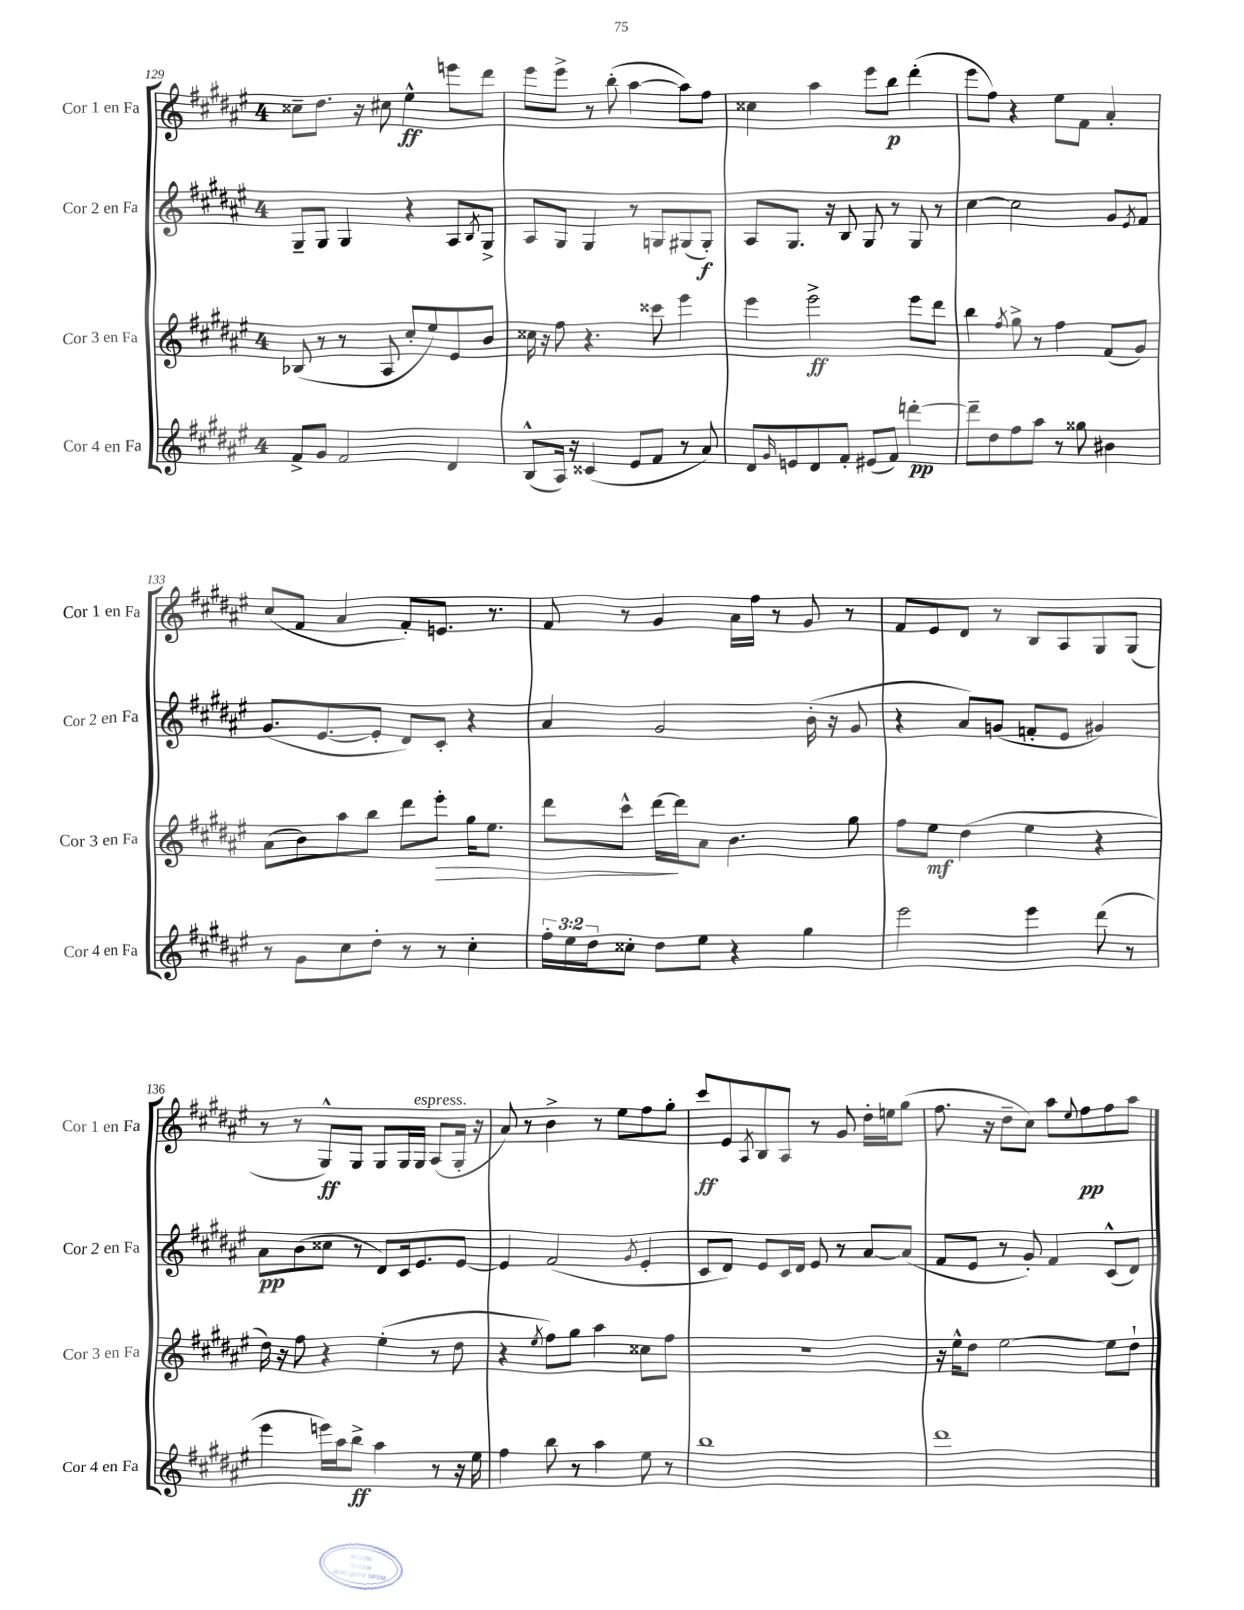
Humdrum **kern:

**kern	**dynam	**kern	**dynam	**kern	**dynam	**kern	**dynam
*part4	*part4	*part3	*part3	*part2	*part2	*part1	*part1
*staff4	*staff4	*staff3	*staff3	*staff2	*staff2	*staff1	*staff1
*I"Cor 4 en Fa	*	*I"Cor 3 en Fa	*	*I"Cor 2 en Fa	*	*I"Cor 1 en Fa	*
*I'Cor 4 en Fa	*	*I'Cor 3 en Fa	*	*I'Cor 2 en Fa	*	*I'Cor 1 en Fa	*
*clefG2	*	*clefG2	*	*clefG2	*	*clefG2	*
*k[f#c#g#d#a#e#]	*	*k[f#c#g#d#a#e#]	*	*k[f#c#g#d#a#e#]	*	*k[f#c#g#d#a#e#]	*
*M4/4	*	*M4/4	*	*M4/4	*	*M4/4	*
=129	=129	=129	=129	=129	=129	=129	=129
8f#^/L	.	(8B-X/	.	8G#~/L	.	8cc##X~\L	.
8g#/J	.	8r	.	8G#/J	.	8.dd#\J	.
2f#/	.	8r	.	4G#/	.	.	.
.	.	.	.	.	.	16r	.
.	.	8A#/	.	.	.	8cc#X\	.
.	.	8cc#'/L	.	4r	.	4ee#^^\	ff
.	.	8ee#/)	.	.	.	.	.
4d#/	.	8e#/	.	8A#/L	.	8eeen\L	.
.	.	.	.	8qB/	.	.	.
.	.	8b/J	.	8G#^/J	.	8ddd#\J	.
=130	=130	=130	=130	=130	=130	=130	=130
(8B^^/L	.	16cc##X\	.	8A#/L	.	8eee#\L	.
.	.	16r	.	.	.	.	.
16A#/Jk)	.	8ff#\	.	8G#/J	.	8eee#^\J	.
16r	.	.	.	.	.	.	.
(4c##X/	.	4.r	.	4G#/	.	8r	.
.	.	.	.	.	.	(8bb'\	.
8e#/L	.	.	.	8r	.	[4aa#\	.
8f#/J	.	8ccc##X\	.	8Gn/L	.	.	.
8r	.	4eee#\	.	(8G#X/	.	8aa#\L])	.
8a#/)	.	.	.	8G#'/J)	f	8ff#\J	.
=131	=131	=131	=131	=131	=131	=131	=131
8d#/L	.	4eee#\	.	8A#/L	.	4cc##X\	.
16qqg#/	.	.	.	.	.	.	.
8en/	.	.	.	8.G#/J	.	.	.
8d#/	.	2eee#^\	ff	.	.	4aa#\	.
.	.	.	.	16r	.	.	.
8f#'/J	.	.	.	8B/	.	.	.
(8e#X/L	.	.	.	8G#/	.	8eee#\L	.
8f#/J)	.	.	.	8r	.	8bb\J	p
[4dddn'\	pp	8eee#\L	.	8G#/	.	(4ddd#'\	.
.	.	8ddd#\J	.	8r	.	.	.
=132	=132	=132	=132	=132	=132	=132	=132
8ddd~\L]	.	4bb\	.	[4cc#\	.	8eee#\L	.
8dd#\	.	.	.	.	.	8ff#\J)	.
.	.	8qff#/	.	.	.	.	.
8ff#\	.	8gg#^\	.	2cc#\]	.	4r	.
8aa#\J	.	8r	.	.	.	.	.
8r	.	4ff#\	.	.	.	8ee#\L	.
8gg##X\	.	.	.	.	.	8f#\J	.
4b#X\	.	(8f#/L	.	8g#/L	.	4a#'/	.
.	.	.	.	8qe#/	.	.	.
.	.	8g#/J)	.	8f#/J	.	.	.
!!LO:LB:g=z
=133	=133	=133	=133	=133	=133	=133	=133
8r	.	(8a#\L	.	(8.g#/L	.	(8cc#/L	.
8g#\L	.	8b\)	.	.	.	8f#/J	.
.	.	.	.	[8.e#/	.	.	.
8cc#\	.	8aa#\	.	.	.	4a#/	.
8dd#'\J	.	8bb\J	.	8e#'/J]	.	.	.
8r	.	8ddd#\L	.	8d#/L)	.	8f#'/L)	.
!	!	!	!LO:HP:b	!	!	!	!
8r	.	8eee#'\J	>	8c#'/J	.	8.en/J	.
4cc#'\	.	16gg#\KL	.	4r	.	.	.
.	.	8.ee#\J	.	.	.	8.r	.
=134	=134	=134	=134	=134	=134	=134	=134
24ff#'\LL	.	8ddd#\L	.	4a#/	.	8f#/	.
24ee#\	.	.	.	.	.	.	.
24dd#\J	.	.	.	.	.	.	.
8cc##X'\J	.	8ccc#^^\J	.	.	.	8r	.
8dd#\L	.	[16ddd#\LL	.	2g#/	.	4g#/	.
.	.	16ddd#\J]	]	.	.	.	.
8ee#\J	.	8a#\J	.	.	.	.	.
4r	.	4.b\	.	.	.	16a#\LL	.
.	.	.	.	.	.	16ff#\JJ	.
.	.	.	.	.	.	8r	.
4gg#\	.	.	.	(16b'\	.	8g#/	.
.	.	.	.	16r	.	.	.
.	.	8gg#\	.	8g#/	.	8r	.
=135	=135	=135	=135	=135	=135	=135	=135
2eee#\	.	8ff#\L	.	4r	.	8f#/L	.
.	.	8ee#\J	mf	.	.	8e#/	.
.	.	(4dd#\	.	8a#/L)	.	8d#/J	.
.	.	.	.	(8gn/J	.	8r	.
4eee#\	.	4ee#\	.	8fn'/L	.	8B/L	.
.	.	.	.	8e#/J	.	8A#/	.
(8ddd#\	.	4r	.	4g#X/)	.	8G#/	.
8r	.	.	.	.	.	(8G#/J	.
!!LO:LB:g=z
=136	=136	=136	=136	=136	=136	=136	=136
4eee#\	.	16dd#\)	.	8a#\L	pp	8r	.
.	.	16r	.	.	.	.	.
.	.	8ff#\	.	(8b\	.	8r	.
16eeen\LL)	.	4r	.	8cc##X\J	.	8G#^^/L)	ff
16aa#\J	.	.	.	.	.	.	.
8bb^\J	ff	.	.	8r	.	8G#/J	.
4aa#\	.	(4ee#'\	.	8d#/L)	.	8G#/L	.
.	.	.	.	16c#/k	.	16G#/L	.
!	!	!	!	!	!	!LO:TX:a:i:t=espress.	!
.	.	.	.	8.e#/	.	16G#/JJ	.
8r	.	8r	.	.	.	(8A#/L	.
16r	.	8dd#\	.	[8e#/J	.	16G#'/Jk	.
16ee#\	.	.	.	.	.	16r	.
=137	=137	=137	=137	=137	=137	=137	=137
4ff#\	.	4r	.	4e#/]	.	8a#/)	.
.	.	.	.	.	.	8r	.
.	.	8qee#/	.	.	.	.	.
8bb\	.	8ff#\L)	.	(2f#/	.	4b^\	.
8r	.	8gg#\J	.	.	.	.	.
4aa#\	.	4aa#\	.	.	.	8r	.
.	.	.	.	.	.	8ee#\L	.
.	.	.	.	8qg#/	.	.	.
8ee#\	.	8cc##X\L	.	4e#'/	.	8ff#\	.
8r	.	8ff#\J	.	.	.	8gg#'\J	.
=138	=138	=138	=138	=138	=138	=138	=138
1bb	.	1r	.	8c#/L	.	8ccc#/L	ff
.	.	.	.	8d#/J)	.	8e#/	.
.	.	.	.	.	.	8qA#/	.
.	.	.	.	8e#/L	.	8B/	.
.	.	.	.	16c#/L	.	8A#/J	.
.	.	.	.	16d#/JJ	.	.	.
.	.	.	.	8e#/	.	8r	.
.	.	.	.	8r	.	8g#/	.
.	.	.	.	[8a#/L	.	16dd#'\LL	.
.	.	.	.	.	.	16een\J	.
.	.	.	.	(8a#/J]	.	(8gg#\J	.
=139	=139	=139	=139	=139	=139	=139	=139
1ddd#	.	16r	.	8f#/L	.	8.ff#\	.
.	.	16ee#^^\KL	.	.	.	.	.
.	.	8dd#\J	.	8e#/J	.	.	.
.	.	.	.	.	.	16r	.
.	.	[2ee#\	.	8r	.	8dd#~\L	.
.	.	.	.	8g#'/)	.	8cc#\J)	.
.	.	.	.	4f#/	.	8aa#\L	.
.	.	.	.	.	.	8qqee#/	.
.	.	.	.	.	.	8ff#\	pp
.	.	8ee#\L]	.	(8c#^^/L	.	8ff#\	.
.	.	8dd#`\J	.	8d#/J)	.	8aa#\J	.
==	==	==	==	==	==	==	==
*-	*-	*-	*-	*-	*-	*-	*-
